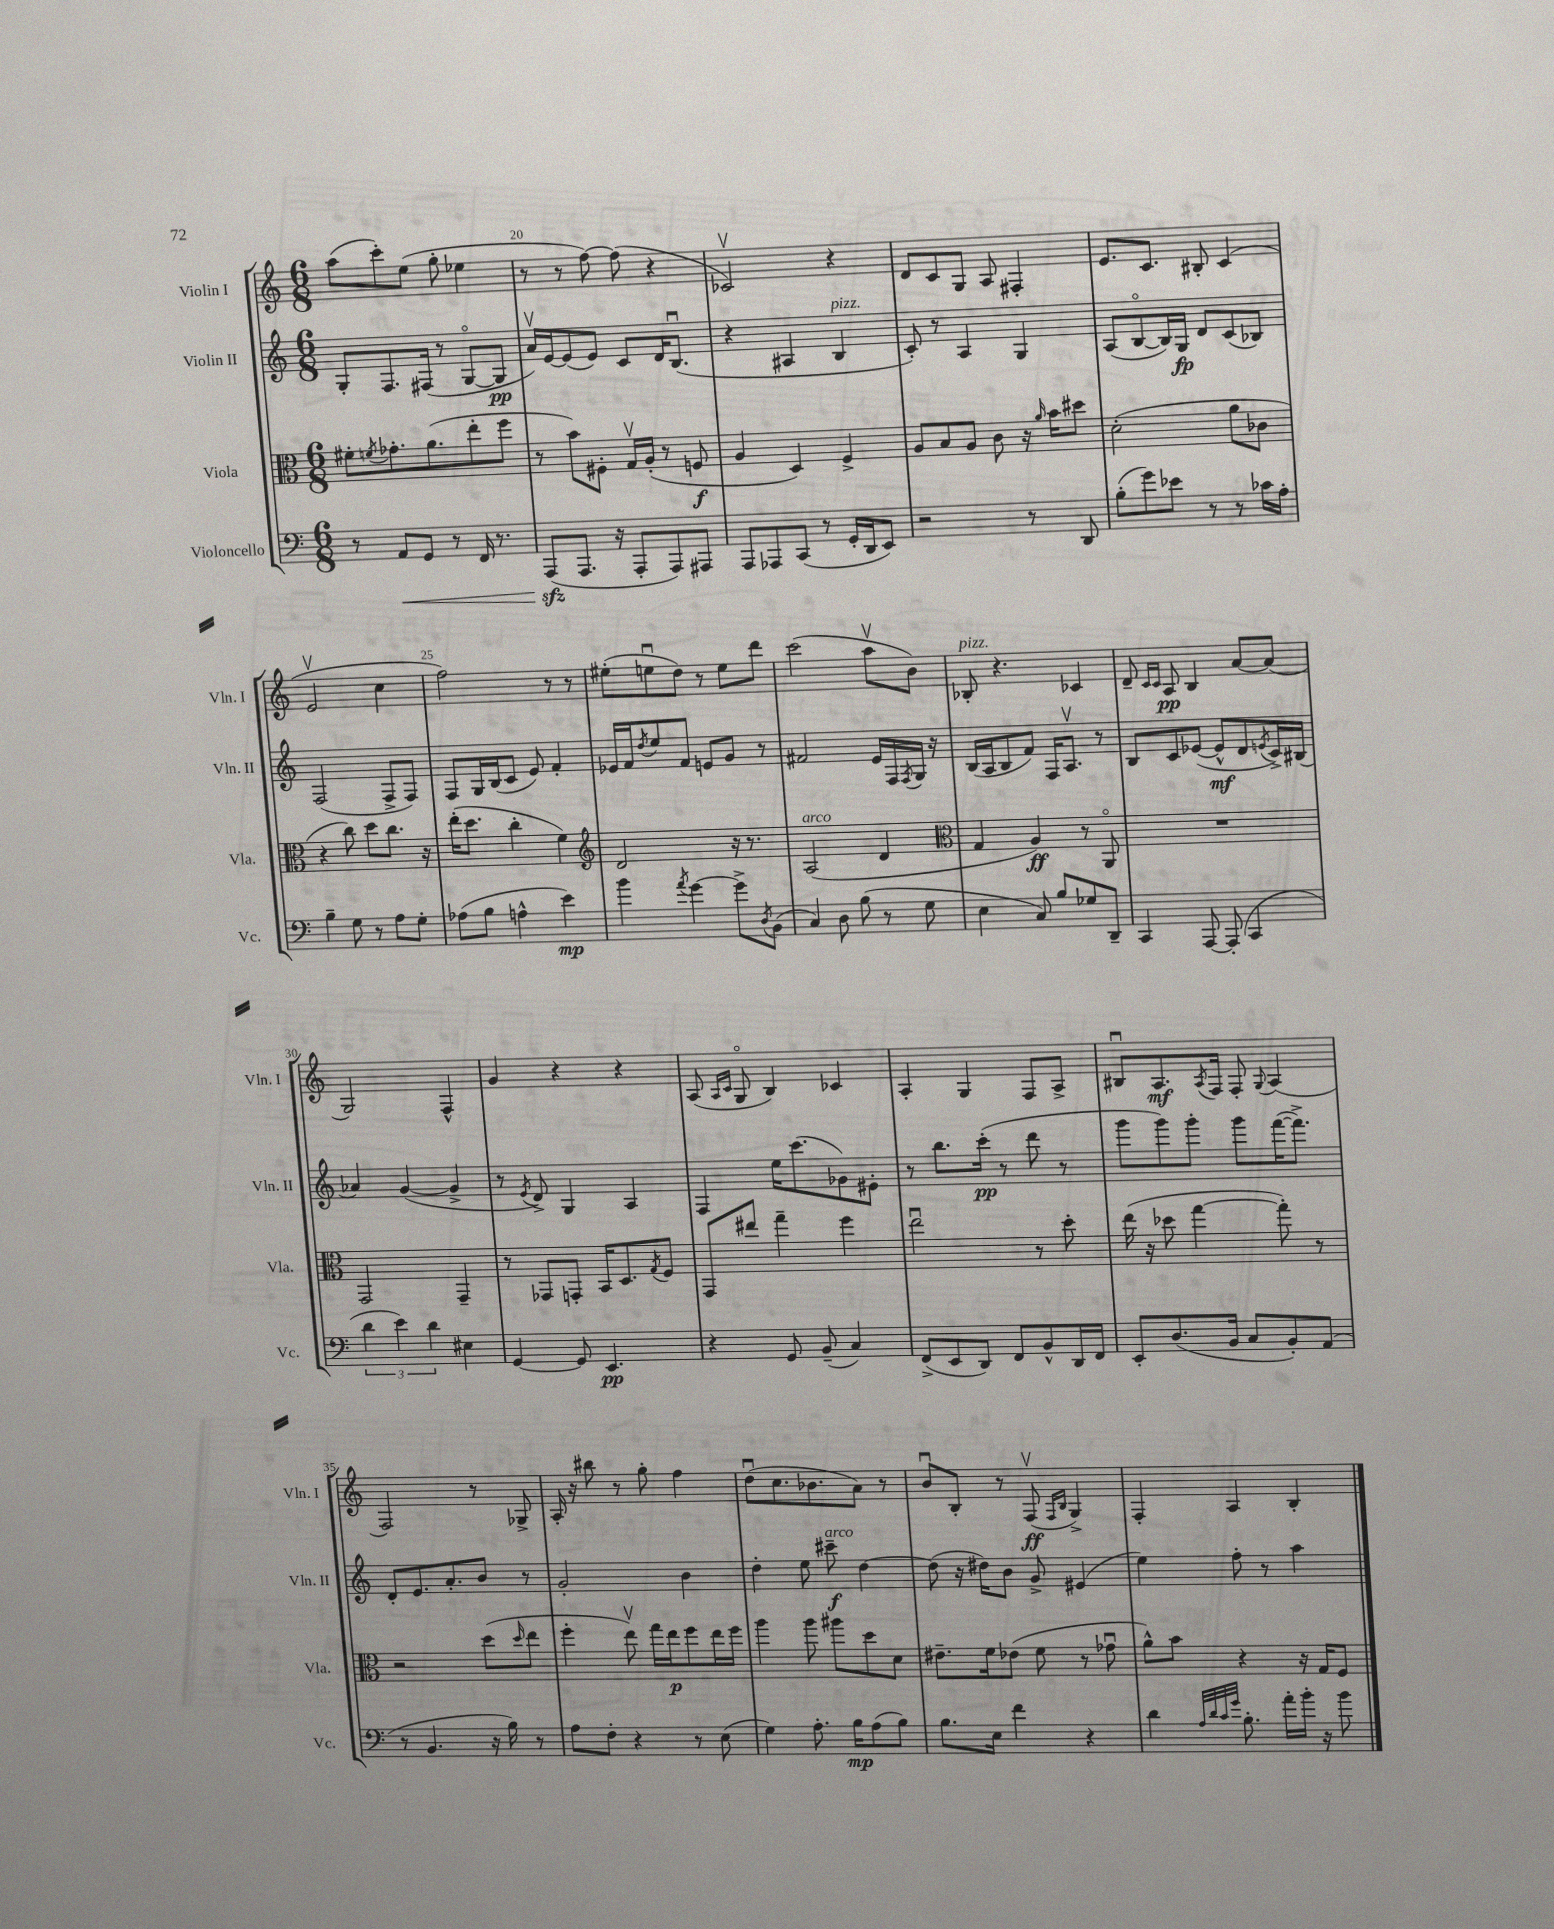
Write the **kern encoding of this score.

**kern	**dynam	**kern	**dynam	**kern	**dynam	**kern	**dynam
*part4	*part4	*part3	*part3	*part2	*part2	*part1	*part1
*staff4	*staff4	*staff3	*staff3	*staff2	*staff2	*staff1	*staff1
*I"Violoncello	*	*I"Viola	*	*I"Violin II	*	*I"Violin I	*
*I'Vc.	*	*I'Vla.	*	*I'Vln. II	*	*I'Vln. I	*
*clefF4	*	*clefC3	*	*clefG2	*	*clefG2	*
*k[]	*	*k[]	*	*k[]	*	*k[]	*
*M6/8	*	*M6/8	*	*M6/8	*	*M6/8	*
=19	=19	=19	=19	=19	=19	=19	=19
8r	.	8f#X'\L	.	8G'/L	.	(8aa\L	.
.	.	8qfn/	.	.	.	.	.
!	!LO:HP:b	!	!	!	!	!	!
8AA/L	<	8.g-X'\	.	8.F/	.	8ccc'\)	.
8GG/J	.	.	.	.	.	(8ee\J	.
.	.	(8.a\	.	(16F#X/Jk	.	.	.
8r	.	.	.	8r	.	8gg'\	.
16FF/	.	8ee'\	.	[8G/L	.	4ee-X\	.
8.r	.	.	.	.	.	.	.
.	.	8ff\J	.	8G/J]	pp	.	.
=20	=20	=20	=20	=20	=20	=20	=20
(8AAAzz/L	.	8r	.	16av/LL)	.	8r	.
.	.	.	.	[16e/J	.	.	.
8.AAA/J	[	8b\L)	.	(8e/]	.	8r	.
.	.	8F#X'\J	.	8e/J)	.	[8ff\)	.
16r	.	.	.	.	.	.	.
8AAA'/L	.	16Gv/LL	.	8c/L	.	(8ff\]	.
.	.	(16A'/JJ	.	.	.	.	.
8AAA/)	.	8r	.	16d/K	.	4r	.
.	.	.	.	(8.Bu/J	.	.	.
8AAA#X/J	.	8Fn/	f	.	.	.	.
=21	=21	=21	=21	=21	=21	=21	=21
8AAA/L	.	4A/	.	4r	.	2c-Xv/)	.
8AAA-X/	.	.	.	.	.	.	.
(8CC/J	.	4D/)	.	4A#X/	.	.	.
8r	.	.	.	.	.	.	.
!	!	!	!	!LO:TX:a:i:t=pizz.	!	!	!
16GG'/LL	.	4F^/	.	4B/	.	4r	.
16DD/J	.	.	.	.	.	.	.
8EE/J)	.	.	.	.	.	.	.
=22	=22	=22	=22	=22	=22	=22	=22
2r	.	8A/L	.	8c'/)	.	8d/L	.
.	.	8B/	.	8r	.	8c/	.
.	.	8A/J	.	4A/	.	8G/J	.
.	.	8c\	.	.	.	8A/	.
8r	.	16r	.	4G/	.	4F#X'/	.
.	.	16qqa/	.	.	.	.	.
.	.	16b\KL	.	.	.	.	.
8DD/	.	8dd#X\J	.	.	.	.	.
=23	=23	=23	=23	=23	=23	=23	=23
(8B'\L	.	(2d'\	.	(8A/L	.	8.e/L	.
8g\)	.	.	.	[8B/	.	.	.
.	.	.	.	.	.	8.c/J	.
8e-X\J	.	.	.	16B/L])	.	.	.
.	.	.	.	16G/JJ	fp	.	.
8r	.	.	.	8d/L	.	8B#X'/	.
8r	.	8a\L	.	(8c/	.	(4c/	.
16c-X\LL	.	8c-X\J	.	8B-X/J)	.	.	.
16A'\JJ	.	.	.	.	.	.	.
!!LO:LB:g=z
=24	=24	=24	=24	=24	=24	=24	=24
4B~\	.	4r	.	(2F/	.	2ev/	.
8G\	.	8cc\)	.	.	.	.	.
8r	.	8dd\L	.	.	.	.	.
8A\L	.	8.cc\J	.	8F^/L	.	4cc\	.
8G'\J	.	.	.	8F/J)	.	.	.
.	.	16r	.	.	.	.	.
=25	=25	=25	=25	=25	=25	=25	=25
(8A-X\L	.	(16ee'\KL	.	8F/L	.	2ff\)	.
.	.	8.dd\J	.	.	.	.	.
8B\J	.	.	.	16G/L	.	.	.
.	.	.	.	(16B/J	.	.	.
4An^^\	.	4cc'\	.	8c/J	.	.	.
.	.	.	.	8e/)	.	.	.
4e\)	mp	4f\)	.	4f'/	.	8r	.
.	.	.	.	.	.	8r	.
=26	=26	=26	=26	=26	=26	=26	=26
*	*	*clefG2	*	*	*	*	*
4b\	.	2d/	.	16e-X/LL	.	(8ee#X'\L	.
.	.	.	.	16f/J	.	.	.
.	.	.	.	8qdd/	.	.	.
.	.	.	.	8ee/	.	8eenu\	.
8qa/	.	.	.	.	.	.	.
[4g\	.	.	.	8f/J	.	8dd\J)	.
.	.	.	.	8en/L	.	8r	.
8g^\L]	.	16r	.	8g/J	.	8ee\L	.
.	.	8.r	.	.	.	.	.
8qD/	.	.	.	.	.	.	.
(8BB\J	.	.	.	8r	.	8ddd\J	.
=27	=27	=27	=27	=27	=27	=27	=27
!	!	!LO:TX:a:i:t=arco	!	!	!	!	!
4C/)	.	(2A/	.	2f#X/	.	(2ccc\	.
8D\	.	.	.	.	.	.	.
(8B\	.	.	.	.	.	.	.
8r	.	4d/	.	16e/LL	.	8aav\L	.
.	.	.	.	16F/	.	.	.
.	.	.	.	8qF/	.	.	.
8G\	.	.	.	16G/JJ	.	8b\J)	.
.	.	.	.	16r	.	.	.
=28	=28	=28	=28	=28	=28	=28	=28
*	*	*clefC3	*	*	*	*	*
!	!	!	!	!	!	!LO:TX:a:i:t=pizz.	!
4E\	.	4G/	.	(16B/LL	.	8B-X'/	.
.	.	.	.	16A/J	.	.	.
.	.	.	.	8B/	.	4.r	.
8C/)	.	4A/)	ff	8f/J)	.	.	.
8B/L	.	.	.	16F/KL	.	.	.
.	.	.	.	8.Av/J	.	.	.
8G-X/	.	8r	.	.	.	4c-X/	.
8DD~/J	.	8AA/	.	8r	.	.	.
=29	=29	=29	=29	=29	=29	=29	=29
4CC/	.	2.r	.	8B/L	.	8d~/	.
.	.	.	.	.	.	16qqc/LL	.
.	.	.	.	.	.	16qqc/JJ	.
.	.	.	.	8c/	.	8A/	pp
[8AAA/	.	.	.	([8e-X/J	.	4B/	.
(8AAA'/]	.	.	.	8e-^^/L]	mf	.	.
4CC/	.	.	.	8d/	.	[8a/L	.
.	.	.	.	8qen/	.	.	.
.	.	.	.	16c^/L)	.	(8a/J]	.
.	.	.	.	(16B#X/JJ	.	.	.
!!LO:LB:g=z
=30	=30	=30	=30	=30	=30	=30	=30
6d\	.	2GG/	.	4a-X/)	.	2G/)	.
6e\)	.	.	.	.	.	.	.
.	.	.	.	([4g/	.	.	.
6d\	.	.	.	.	.	.	.
4E#X\	.	4GG~/	.	4g^/]	.	4F^^/	.
=31	=31	=31	=31	=31	=31	=31	=31
[4GG/	.	8r	.	8r	.	4g/	.
.	.	.	.	8qe/	.	.	.
.	.	8GG-X/L	.	8d^/)	.	.	.
8GG/]	.	8GGn'/J	.	4G/	.	4r	.
4.EE/	pp	16BB/KL	.	.	.	.	.
.	.	8.D/	.	.	.	.	.
.	.	.	.	4A/	.	4r	.
.	.	8qG/	.	.	.	.	.
.	.	8F/J	.	.	.	.	.
=32	=32	=32	=32	=32	=32	=32	=32
4r	.	8GG/L	.	4F/	.	(8A/	.
.	.	.	.	.	.	16qqA/LL	.
.	.	.	.	.	.	16qqc/JJ	.
.	.	8ee#X/J	.	.	.	8G/	.
8GG/	.	4gg~\	.	16ee\KL	.	4B/)	.
.	.	.	.	(8.ccc\	.	.	.
(8BB~/	.	.	.	.	.	.	.
4C/)	.	4ff\	.	8g-X\)	.	4c-X/	.
.	.	.	.	8e#X'\J	.	.	.
=33	=33	=33	=33	=33	=33	=33	=33
(8FF^/L	.	2eeu\	.	8r	.	4A'/	.
8EE/	.	.	.	8.bb\L	.	.	.
8DD/J)	.	.	.	.	.	4G/	.
.	.	.	.	(16ccc'\Jk	pp	.	.
8FF/L	.	.	.	8r	.	.	.
8BB^^/	.	8r	.	8ddd\	.	8F/L	.
16DD/L	.	8dd'\	.	8r	.	8A^/J	.
16FF/JJ	.	.	.	.	.	.	.
=34	=34	=34	=34	=34	=34	=34	=34
8EE'/L	.	(16ee\	.	8ggg\L	.	8B#Xu/L	.
.	.	16r	.	.	.	.	.
(8.D/	.	8dd-X\	.	8ggg\)	.	8.A/	mf
.	.	[4gg\	.	8ggg'\J	.	.	.
.	.	.	.	.	.	8qA/	.
16BB/Jk	.	.	.	.	.	16F/Jk	.
8C/L	.	.	.	8ggg\L	.	8F'/	.
.	.	.	.	.	.	8qqG/	.
8BB'/)	.	8gg'\])	.	([16fff\K	.	(4A/	.
.	.	.	.	8.fff^\J])	.	.	.
(8AA/J	.	8r	.	.	.	.	.
!!LO:LB:g=z
=35	=35	=35	=35	=35	=35	=35	=35
8r	.	2r	.	8d'/L	.	2F/)	.
4.BB/	.	.	.	8.e/	.	.	.
.	.	.	.	8.a'/	.	.	.
16r	.	(8dd\L	.	8b/J	.	8r	.
16B\)	.	.	.	.	.	.	.
.	.	16qqdd/	.	.	.	.	.
8r	.	8ee\J	.	8r	.	8G-X^/	.
=36	=36	=36	=36	=36	=36	=36	=36
8A\L	.	4ff'\	.	2g'/	.	16A'/	.
.	.	.	.	.	.	16r	.
8F'\J	.	.	.	.	.	8bb#X\	.
4r	.	8eev\)	.	.	.	8r	.
.	.	16gg\LL	.	.	.	8gg'\	.
.	.	16ee\J	p	.	.	.	.
8r	.	8ff\	.	4b\	.	4ff\	.
(8E\	.	16ee\L	.	.	.	.	.
.	.	16ff\JJ	.	.	.	.	.
=37	=37	=37	=37	=37	=37	=37	=37
4G\)	.	4aa\	.	4dd'\	.	(8ddu\L	.
.	.	.	.	.	.	8.cc\	.
8.A'\	.	8aa\	.	8ee\	.	.	.
.	.	.	.	.	.	8.b-X\	.
!	!	!	!	!LO:TX:a:i:t=arco	!	!	!
.	.	8aa#X\L	.	8ccc#X~\	f	.	.
16B\KL	mp	.	.	.	.	.	.
(8A\	.	8dd\	.	[4dd\	.	8a\J)	.
8B\J)	.	8d\J	.	.	.	8r	.
=38	=38	=38	=38	=38	=38	=38	=38
8.B\L	.	8.e#X~\L	.	(8dd\]	.	8bu/L	.
.	.	.	.	16r	.	8B'/J	.
16E\Jk	.	16f\k	.	16dd#X\KL)	.	.	.
4f\	.	(8e-X\J	.	8b\J	.	8r	.
.	.	8f\	.	8g^/	.	(8Fv/	ff
.	.	.	.	.	.	16qqF/LL	.
.	.	.	.	.	.	16qqB/JJ	.
4r	.	8r	.	(4e#X/	.	4G^/)	.
.	.	8g-Xu\	.	.	.	.	.
=39	=39	=39	=39	=39	=39	=39	=39
4d\	.	8a^^\L)	.	4ee\)	.	4F'/	.
.	.	8b\J	.	.	.	.	.
32qqA/LLL	.	.	.	.	.	.	.
32qqd/	.	.	.	.	.	.	.
32qqc/	.	.	.	.	.	.	.
32qqg/JJJ	.	.	.	.	.	.	.
8.B'\	.	4r	.	8ff'\	.	4A/	.
.	.	.	.	8r	.	.	.
16a'\LL	.	.	.	.	.	.	.
16b'\JJ	.	16r	.	4aa\	.	4B'/	.
16r	.	16G/KL	.	.	.	.	.
8b\	.	8F/J	.	.	.	.	.
==	==	==	==	==	==	==	==
*-	*-	*-	*-	*-	*-	*-	*-
